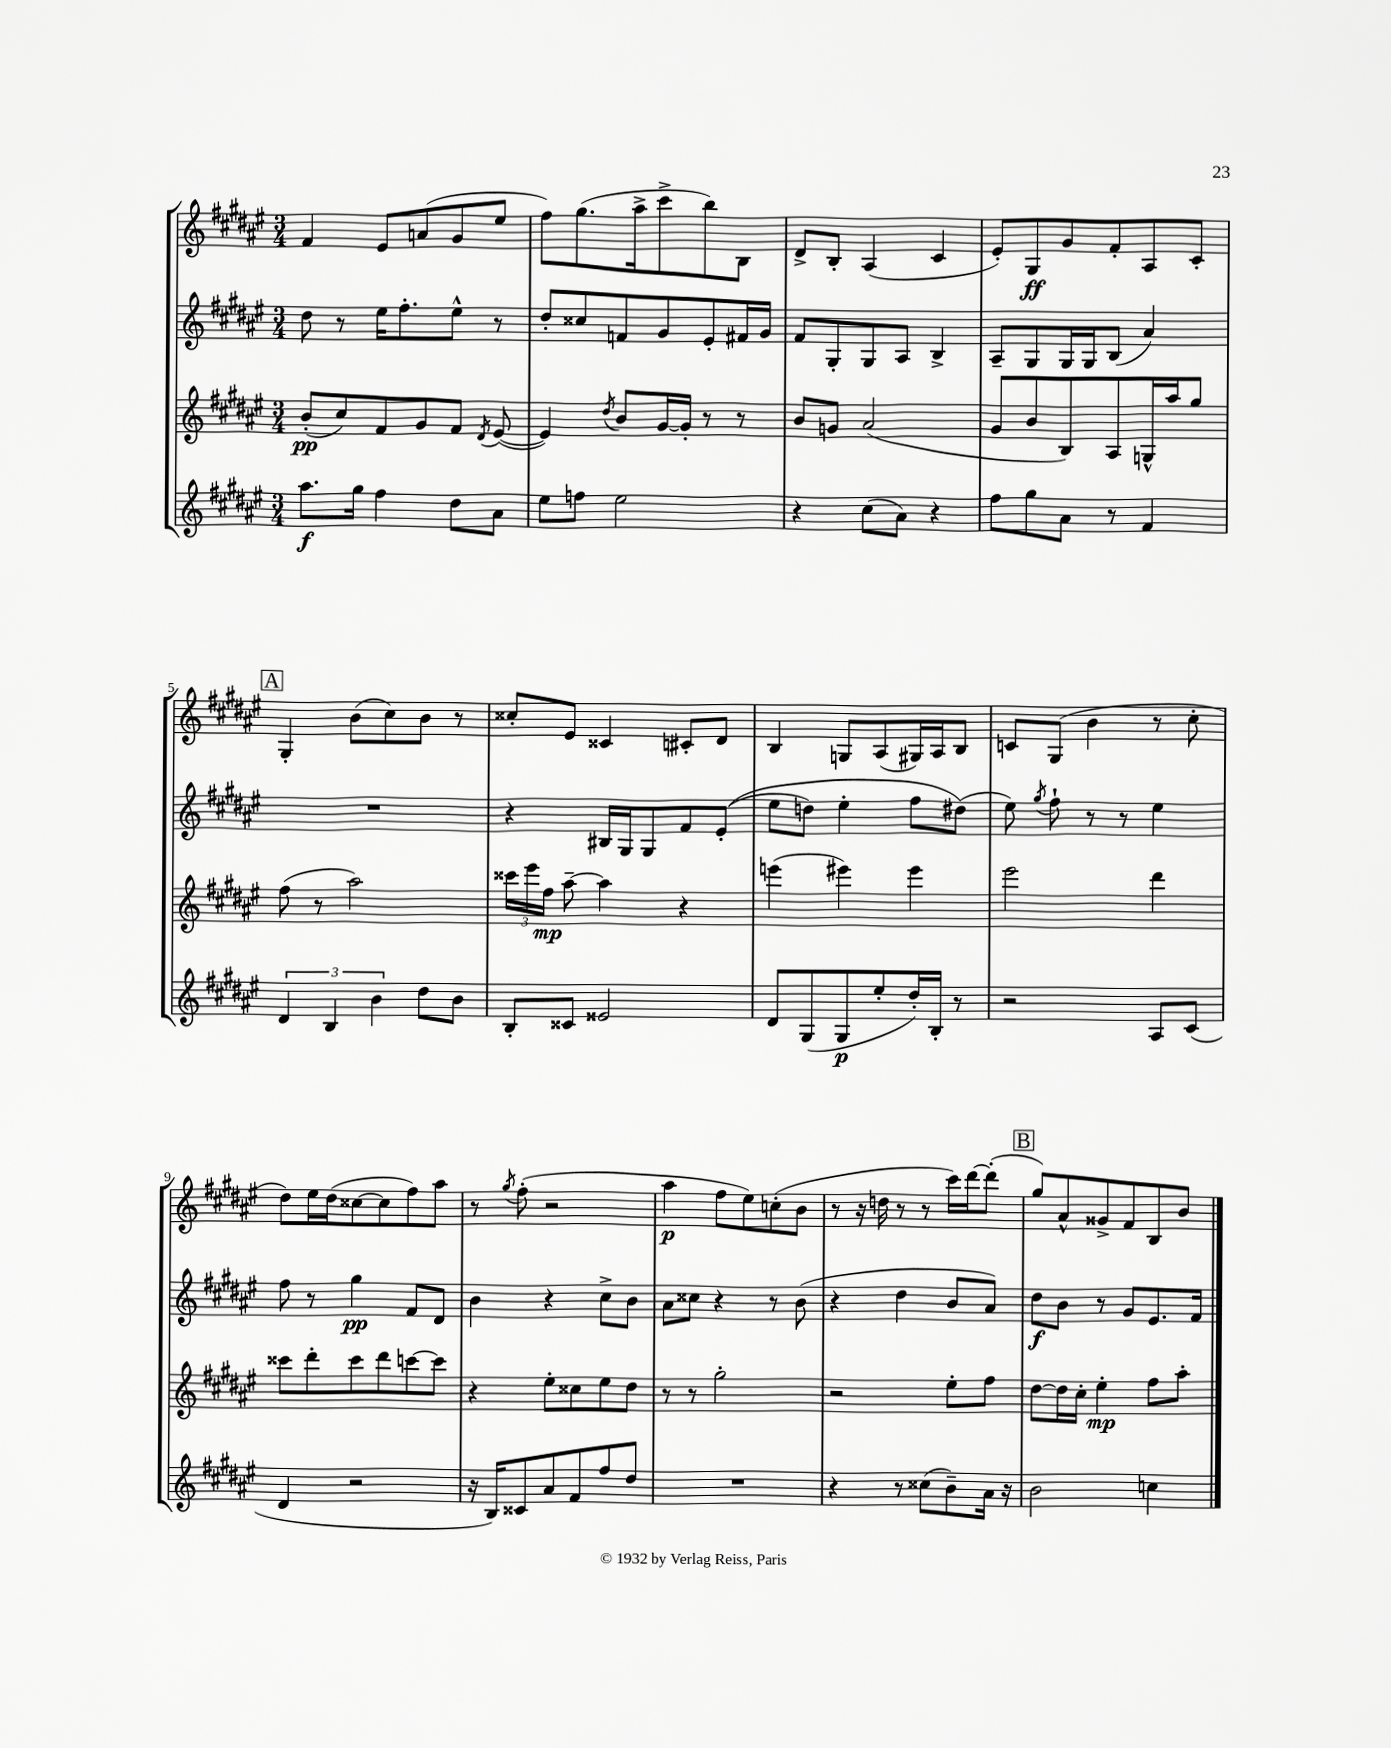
<<
\new StaffGroup <<
\new Staff = "s0" {
    \clef treble \key fis \major \numericTimeSignature \time 3/4
    \autoBeamOff fis'4 eis'8[ a'8( gis'8 eis''8] |
    fis''8[) gis''8.( ais''16-> cis'''8-> b''8) b8] |
    dis'8[-> b8]-. ais4( cis'4 |
    eis'8[-.) gis8\ff gis'8 fis'8-. ais8 cis'8]-. |
    \mark \markup { \box "A" } gis4-. b'8[( cis''8) b'8] r8 |
    cisis''8[-. eis'8] cisis'4 cis'8[-. dis'8] |
    b4 g8[ ais8( gis16) ais16 b8] |
    c'8[ gis8]( b'4 r8 cis''8-. |
    dis''8[) eis''16 dis''16( cisis''8~ cisis''8 fis''8) ais''8] |
    r8 \acciaccatura { gis''8 } fis''8-.( r2 |
    ais''4\p fis''8[ eis''8) c''8-.( b'8] |
    r8 r16 d''16 r8 r8 cis'''16[) dis'''16~ dis'''8]-.( |
    \mark \markup { \box "B" } gis''8[) ais'8-^ gisis'8-> fis'8 b8 b'8] \bar "|." |
}
\new Staff = "s1" {
    \clef treble \key fis \major \numericTimeSignature \time 3/4
    \autoBeamOff dis''8 r8 eis''16[ fis''8.-. eis''8]-^ r8 |
    dis''8[-. cisis''8 f'8 gis'8 eis'8-. fis'16 gis'16] |
    fis'8[ gis8-. gis8 ais8] b4-> |
    ais8[-- gis8 gis16 gis16 b8]( ais'4) |
    \mark \markup { \box "A" } R2. |
    r4 bis16[ gis16 gis8 fis'8 eis'8]-.(\( |
    eis''8[ d''8]) eis''4-. fis''8[ dis''8](\) |
    eis''8) \acciaccatura { gis''8 } fis''8-! r8 r8 eis''4 |
    fis''8 r8 gis''4\pp fis'8[ dis'8] |
    b'4 r4 cis''8[-> b'8] |
    ais'8[ cisis''8] r4 r8 b'8( |
    r4 dis''4 b'8[ ais'8]) |
    \mark \markup { \box "B" } dis''8[\f b'8] r8 gis'8[ eis'8. fis'16] \bar "|." |
}
\new Staff = "s2" {
    \clef treble \key fis \major \numericTimeSignature \time 3/4
    \autoBeamOff b'8[-.\pp( cis''8) fis'8 gis'8 fis'8] \acciaccatura { dis'8 } eis'8~( |
    eis'4) \acciaccatura { dis''8 } b'8[ gis'16~ gis'16]-. r8 r8 |
    b'8[ g'8] ais'2( |
    gis'8[ b'8 b8) ais8 g16-^ ais''16 gis''8] |
    \mark \markup { \box "A" } fis''8( r8 ais''2) |
    \tuplet 3/2 { cisis'''16[ eis'''16 fis''16]\mp } ais''8~-- ais''4 r4 |
    e'''4( eis'''4) eis'''4 |
    eis'''2 dis'''4 |
    cisis'''8[ dis'''8-. cisis'''8 dis'''8 c'''8~ c'''8] |
    r4 eis''8[-. cisis''8 eis''8 dis''8] |
    r8 r8 gis''2-. |
    r2 eis''8[-. fis''8] |
    \mark \markup { \box "B" } dis''8[~ dis''16 cis''16]-. eis''4-.\mp fis''8[ ais''8]-. \bar "|." |
}
\new Staff = "s3" {
    \clef treble \key fis \major \numericTimeSignature \time 3/4
    \autoBeamOff ais''8.[\f gis''16] fis''4 dis''8[ ais'8] |
    eis''8[ f''8] eis''2 |
    r4 cis''8[( ais'8]) r4 |
    fis''8[ gis''8 ais'8] r8 fis'4 |
    \mark \markup { \box "A" } \tuplet 3/2 { dis'4 b4 b'4 } dis''8[ b'8] |
    b8[-. cisis'8] eisis'2 |
    dis'8[ gis8( gis8\p eis''8-. dis''16-.) b16]-. r8 |
    r2 ais8[ cis'8]( |
    dis'4 r2 |
    r16 b16[) cisis'8 ais'8 fis'8 fis''8 dis''8] |
    R2. |
    r4 r8 cisis''8[( b'8--) ais'16] r16 |
    \mark \markup { \box "B" } b'2 c''4 \bar "|." |
}
>>
>>
